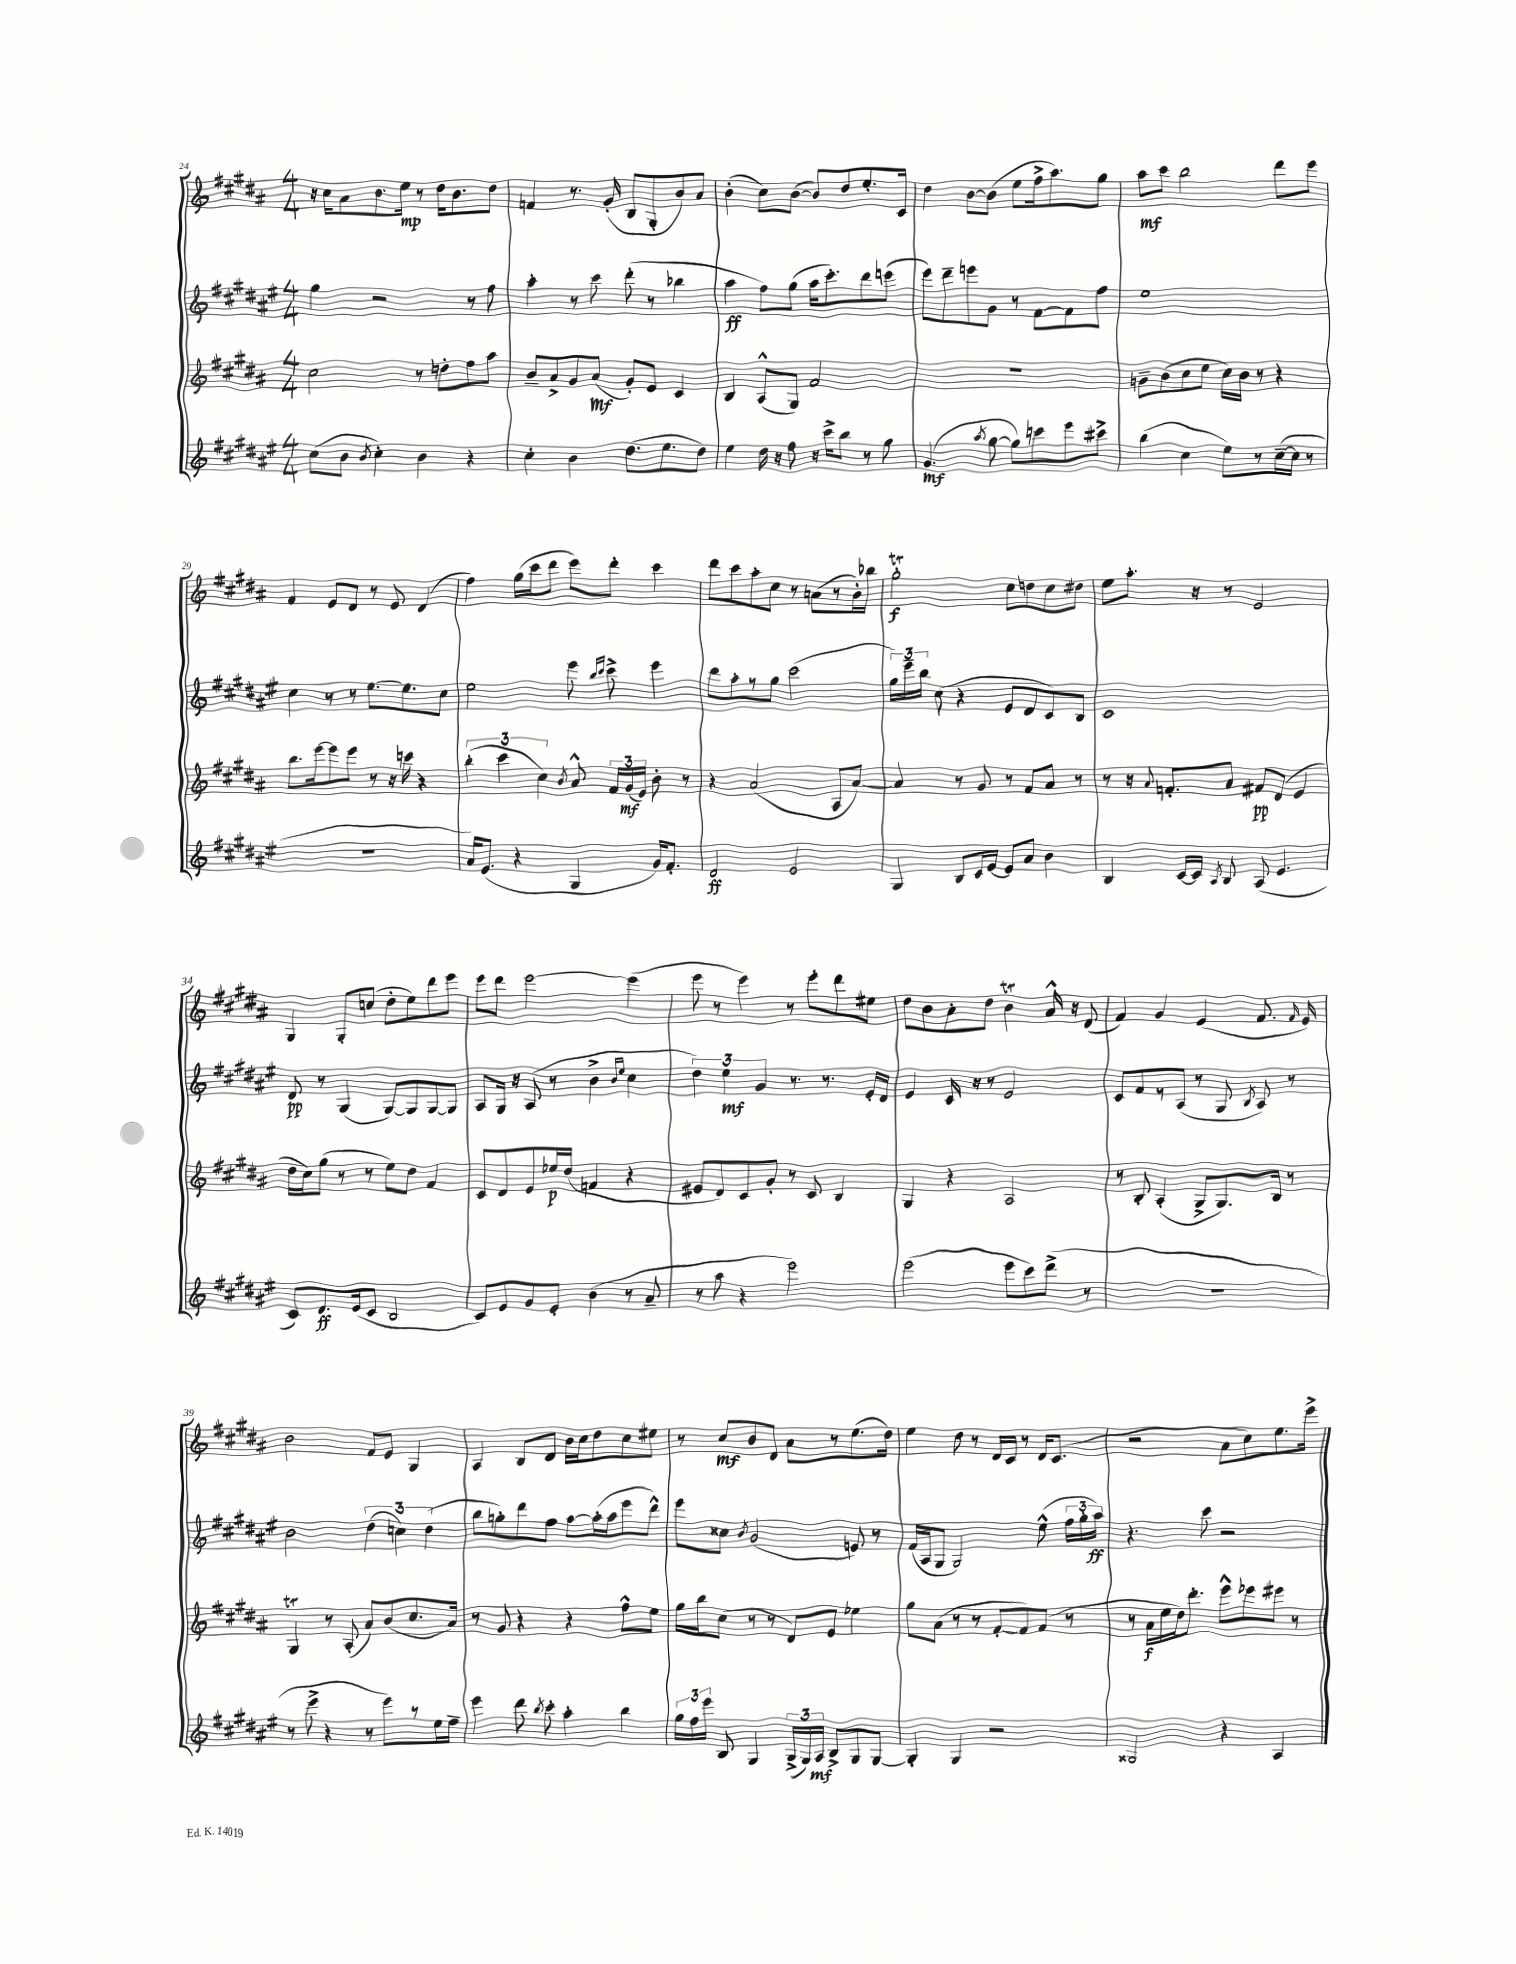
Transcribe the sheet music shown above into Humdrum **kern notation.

**kern	**dynam	**kern	**dynam	**kern	**dynam	**kern	**dynam
*part4	*part4	*part3	*part3	*part2	*part2	*part1	*part1
*staff4	*staff4	*staff3	*staff3	*staff2	*staff2	*staff1	*staff1
*clefG2	*	*clefG2	*	*clefG2	*	*clefG2	*
*k[f#c#g#d#a#e#]	*	*k[f#c#g#d#a#]	*	*k[f#c#g#d#a#e#]	*	*k[f#c#g#d#a#]	*
*M4/4	*	*M4/4	*	*M4/4	*	*M4/4	*
=24	=24	=24	=24	=24	=24	=24	=24
(8cc#\L	.	2cc#\	.	4gg#\	.	16r	.
.	.	.	.	.	.	16cc#\KL	.
8b\J	.	.	.	.	.	8a#\	.
8qb/	.	.	.	.	.	.	.
4cc#'\)	.	.	.	2r	.	8.b\	.
.	.	.	.	.	.	16ee\Jk	mp
4b\	.	8r	.	.	.	8r	.
.	.	8ddn'\L	.	.	.	16dd#\KL	.
.	.	.	.	.	.	8.b\	.
4r	.	8ff#\	.	8r	.	.	.
.	.	8aa#\J	.	8ff#\	.	8dd#\J	.
=25	=25	=25	=25	=25	=25	=25	=25
4cc#'\	.	8b~/L	.	4aa#'\	.	4fn/	.
.	.	8a#^/	.	.	.	.	.
4b\	.	8g#/	.	8r	.	8.r	.
.	.	(8a#/J	mf	8ccc#\	.	.	.
.	.	.	.	.	.	(16g#'/	.
(8.dd#\L	.	8g#'/L)	.	(8ddd#'\	.	8B/L	.
.	.	8e/J	.	8r	.	8G#'/	.
8.ee#\	.	.	.	.	.	.	.
.	.	4c#/	.	4bb-X\	.	8b/)	.
8dd#\J)	.	.	.	.	.	8a#/J	.
=26	=26	=26	=26	=26	=26	=26	=26
4ee#\	.	4B/	.	4aa#\	ff	(4b'\	.
16dd#\	.	(8A#^^/L	.	8ff#\L)	.	8cc#\L)	.
16r	.	.	.	.	.	.	.
8ff#\	.	8G#/J)	.	(8gg#\J	.	([8b\J	.
16r	.	2f#/	.	16aa#\KL	.	8b/L])	.
16ccc#^\KL	.	.	.	8.ccc#'\)	.	.	.
8bb\J	.	.	.	.	.	8dd#/	.
8r	.	.	.	8ddd#\	.	8.ee'/	.
8gg#\	.	.	.	(8eeen\J	.	.	.
.	.	.	.	.	.	16c#/Jk	.
=27	=27	=27	=27	=27	=27	=27	=27
(4.g#/	mf	1r	.	8eee#\L)	.	4dd#\	.
.	.	.	.	8ddd#~\	.	.	.
.	.	.	.	8eeen\	.	[8b\L	.
8qaa#/	.	.	.	.	.	.	.
[8gg#\	.	.	.	8g#\J	.	(8b\J]	.
8gg#\L])	.	.	.	8r	.	8ee\L	.
8cccn\	.	.	.	[8f#\L	.	16ff#^\k	.
.	.	.	.	.	.	8.aa#\)	.
8eee#\	.	.	.	8f#\]	.	.	.
8ccc#X^\J	.	.	.	8ff#\J	.	8gg#\J	.
=28	=28	=28	=28	=28	=28	=28	=28
(4bb\	.	8gn~\L	.	1ee#	.	8aa#\L	mf
.	.	(8b\	.	.	.	8ccc#\J	.
4cc#\	.	8cc#\	.	.	.	2bb\	.
.	.	8ee\J	.	.	.	.	.
8ee#\L)	.	16cc#\LL)	.	.	.	.	.
.	.	16b\JJ	.	.	.	.	.
8r	.	8r	.	.	.	.	.
([16cc#~\L	.	4r	.	.	.	8ddd#\L	.
16cc#\JJ]	.	.	.	.	.	.	.
8r	.	.	.	.	.	8eee\J	.
!!LO:LB:g=z
=29	=29	=29	=29	=29	=29	=29	=29
1r	.	8.bb\L	.	4cc#\	.	4f#/	.
.	.	[16eee\k	.	.	.	.	.
.	.	8eee\]	.	8r	.	8e/L	.
.	.	8eee\J	.	8r	.	8d#/J	.
.	.	8r	.	[8.ee#\L	.	8r	.
.	.	16r	.	.	.	8e/	.
.	.	16cccn\	.	8.ee#\]	.	.	.
.	.	4r	.	.	.	(4d#/	.
.	.	.	.	8cc#\J	.	.	.
=30	=30	=30	=30	=30	=30	=30	=30
16a#/KL)	.	(6bb'\	.	2ee#\	.	4ff#\)	.
(8.e#/J	.	.	.	.	.	.	.
.	.	6ccc#\	.	.	.	.	.
4r	.	.	.	.	.	(16gg#\LL	.
.	.	.	.	.	.	16ccc#\J	.
.	.	6cc#\)	.	.	.	.	.
.	.	.	.	.	.	8ddd#\J	.
.	.	8qb/	.	.	.	.	.
4G#/	.	8a#^^/	.	8eee#\	.	8eee\L)	.
.	.	.	.	16qqbb/LL	.	.	.
.	.	.	.	16qqccc#/JJ	.	.	.
.	.	24f#/LL	.	8ccc#^\	.	8ddd#'\J	.
.	.	(24g#/	mf	.	.	.	.
.	.	24e/JJ)	.	.	.	.	.
16g#/KL)	.	8b'\	.	4eee#\	.	4ccc#\	.
8.f#'/J	.	.	.	.	.	.	.
.	.	8r	.	.	.	.	.
=31	=31	=31	=31	=31	=31	=31	=31
2d#/	ff	4r	.	8ddd#\L	.	8ddd#\L	.
.	.	.	.	8aa#'\	.	8ccc#\	.
.	.	(2a#/	.	8r	.	8aa#'\	.
.	.	.	.	8gg#\J	.	8cc#\J	.
2e#/	.	.	.	(2ccc#\	.	8r	.
.	.	.	.	.	.	(8an\L	.
.	.	8A#/L	.	.	.	8r	.
.	.	[8a#/J)	.	.	.	16b'\L)	.
.	.	.	.	.	.	16bb-X\JJ	.
=32	=32	=32	=32	=32	=32	=32	=32
4G#/	.	4a#/]	.	24gg#\LL)	.	2gg#T'\	f
.	.	.	.	24eee#~\	.	.	.
.	.	.	.	24bb\JJ	.	.	.
.	.	.	.	(8cc#\	.	.	.
8B/L	.	8r	.	4r	.	.	.
16c#/L	.	8g#/	.	.	.	.	.
[16e#/JJ	.	.	.	.	.	.	.
8e#/L]	.	8r	.	8e#/L	.	8cc#\L	.
8a#/J	.	8f#/L	.	8d#/	.	8ddn\	.
4b\	.	8a#/J	.	8c#/)	.	8cc#\	.
.	.	8r	.	8B/J	.	8dd#X\J	.
=33	=33	=33	=33	=33	=33	=33	=33
4B/	.	8r	.	1c#	.	8ee\L	.
.	.	16r	.	.	.	8.aa#'\J	.
.	.	8qqa#/	.	.	.	.	.
.	.	8.fn'/L	.	.	.	.	.
[16c#/LL	.	.	.	.	.	.	.
16c#/JJ]	.	.	.	.	.	16r	.
8qA#/	.	.	.	.	.	.	.
8B/	.	8a#/J	.	.	.	8r	.
(8A#/	.	8f#X/L	pp	.	.	2e/	.
4.e#/	.	(8d#/J	.	.	.	.	.
.	.	4e/	.	.	.	.	.
!!LO:LB:g=z
=34	=34	=34	=34	=34	=34	=34	=34
8c#/L)	.	16dd#\LL	.	8d#/	pp	4G#/	.
.	.	16cc#\J)	.	.	.	.	.
8.d#/	ff	(8gg#\J	.	8r	.	.	.
.	.	8r	.	(4G#/	.	8G#'/L	.
(16e#/k	.	.	.	.	.	.	.
8c#/J	.	8r	.	.	.	(8ccn/J	.
2B/	.	8ee\L)	.	[8G#/L)	.	8dd#'\L	.
.	.	8dd#\J	.	8G#/]	.	8ee\)	.
.	.	4f#/	.	[8G#/	.	8ddd#\	.
.	.	.	.	8G#/J]	.	8eee\J	.
=35	=35	=35	=35	=35	=35	=35	=35
8c#/L)	.	8c#/L	.	8A#/L	.	8eee\L	.
8e#/	.	8d#/	.	16G#/Jk	.	8ddd#\J	.
.	.	.	.	16r	.	.	.
8g#/	.	8e/	.	(8A#/	.	[2eee\	.
8e#'/J	.	16ee-X/L	p	8r	.	.	.
.	.	(16dd#/JJ	.	.	.	.	.
(4b\	.	4fn/	.	4b^\	.	.	.
.	.	.	.	16qqb/LL	.	.	.
.	.	.	.	16qqee#/JJ	.	.	.
8r	.	4r	.	4cc#\	.	(4eee\]	.
8a#~/	.	.	.	.	.	.	.
=36	=36	=36	=36	=36	=36	=36	=36
8r	.	8e#X/L	.	6dd#\)	.	8eee\	.
8aa#\	.	8d#/)	.	.	.	8r	.
.	.	.	.	6ee#\	mf	.	.
4r	.	8c#/	.	.	.	4eee\)	.
.	.	.	.	6g#/	.	.	.
.	.	8g#'/J	.	.	.	.	.
2eee#\)	.	8r	.	8.r	.	8r	.
.	.	8c#/	.	.	.	8eee'\L	.
.	.	.	.	8.r	.	.	.
.	.	4B/	.	.	.	8ddd#\	.
.	.	.	.	16e#'/LL	.	8ee#X\J	.
.	.	.	.	16d#/JJ	.	.	.
=37	=37	=37	=37	=37	=37	=37	=37
(2eee#\	.	4G#/	.	4e#/	.	8dd#\L	.
.	.	.	.	.	.	8b\	.
.	.	4r	.	16c#/	.	8a#'\	.
.	.	.	.	16r	.	.	.
.	.	.	.	8r	.	8dd#\J	.
8eee#\L	.	2A#/	.	2e#/	.	4bT\	.
8ccc#\)	.	.	.	.	.	.	.
(8ddd#^\J	.	.	.	.	.	16a#^^/	.
.	.	.	.	.	.	16r	.
8r	.	.	.	.	.	(8d#/	.
=38	=38	=38	=38	=38	=38	=38	=38
1r	.	8r	.	8c#/L	.	4f#/)	.
.	.	8B'/	.	8f#/	.	.	.
.	.	(4A#'/	.	8r	.	4g#/	.
.	.	.	.	(8A#/J	.	.	.
.	.	8G#^/L	.	8r	.	(4e/	.
.	.	8.G#/)	.	8G#/	.	.	.
.	.	.	.	8qB/	.	.	.
.	.	.	.	8A#/)	.	8.f#/	.
.	.	16B/Jk	.	.	.	.	.
.	.	8r	.	8r	.	.	.
.	.	.	.	.	.	16qqf#/	.
.	.	.	.	.	.	16e/)	.
!!LO:LB:g=z
=39	=39	=39	=39	=39	=39	=39	=39
8r	.	4G#T/	.	2b\	.	2b\	.
8eee#^\	.	.	.	.	.	.	.
4r	.	8r	.	.	.	.	.
.	.	(8A#'/	.	.	.	.	.
8r	.	8a#/L)	.	(6dd#\	.	8f#/L	.
8eee#\L)	.	(8b/	.	.	.	8e/J	.
.	.	.	.	6ccn\)	.	.	.
8r	.	8.cc#/	.	.	.	4G#/	.
.	.	.	.	(6dd#\	.	.	.
16ee#\L	.	.	.	.	.	.	.
16ff#~\JJ	.	16a#/Jk)	.	.	.	.	.
=40	=40	=40	=40	=40	=40	=40	=40
4eee#\	.	8r	.	8bb\L	.	4A#/	.
.	.	8g#/	.	8ggn'\)	.	.	.
8ddd#\	.	4r	.	8ddd#\	.	8B/L	.
8qbb/	.	.	.	.	.	.	.
8ccc#'\	.	.	.	8ff#\J	.	8d#/J	.
4aa#'\	.	4r	.	[8aa#\L	.	16b\LL	.
.	.	.	.	.	.	16cc#\J	.
.	.	.	.	(16aa#'\L]	.	8dd#\	.
.	.	.	.	16aa#\J	.	.	.
4bb\	.	8ff#^^\L	.	8eee#\	.	8cc#\	.
.	.	8ee\J	.	8ddd#^^\J)	.	8ee#X\J	.
=41	=41	=41	=41	=41	=41	=41	=41
24gg#\LL	.	16gg#\LL	.	8eee#\L	.	8r	.
24ff#\	.	.	.	.	.	.	.
.	.	16bb\J	.	.	.	.	.
24eee#\JJ	.	.	.	.	.	.	.
8B/	.	(8cc#\J	.	8cc##X\J	.	8cc#/L	mf
.	.	.	.	8qb/	.	.	.
4G#/	.	8r	.	(2g#/	.	8b/	.
.	.	8r	.	.	.	8d#/J	.
(24G#^/LL	.	8d#/L)	.	.	.	8a#\L	.
24G#/)	.	.	.	.	.	.	.
24A#/JJ	mf	.	.	.	.	.	.
8B^/L	.	8e/J	.	.	.	8r	.
8G#/	.	4ee-X\	.	8en/)	.	(8.ee\	.
[8G#/J	.	.	.	8r	.	.	.
.	.	.	.	.	.	16dd#\Jk)	.
=42	=42	=42	=42	=42	=42	=42	=42
4G#'/]	.	8gg#\L	.	(16f#/LL	.	4ee\	.
.	.	.	.	16A#/J	.	.	.
.	.	(8a#\J	.	8G#/J	.	.	.
4G#/	.	8r	.	2G#/)	.	8dd#\	.
.	.	8r	.	.	.	8r	.
2r	.	[8f#'/L	.	.	.	16d#/LL	.
.	.	.	.	.	.	16c#/JJ	.
.	.	8f#/])	.	.	.	8r	.
.	.	(8f#/J	.	(8ee#^^\	.	16d#/KL	.
.	.	.	.	.	.	(8.c#/J	.
.	.	8r	.	24ff#\LL	.	.	.
.	.	.	.	24gg#'\	.	.	.
.	.	.	.	24aa#\JJ)	ff	.	.
=43	=43	=43	=43	=43	=43	=43	=43
2G##X/	.	8r	.	4.r	.	2r	.
.	.	16a#\LL	f	.	.	.	.
.	.	16ee\	.	.	.	.	.
.	.	16dd#\J)	.	.	.	.	.
.	.	8.ddd#'\J	.	.	.	.	.
.	.	.	.	8ccc#\	.	.	.
4r	.	8eee^^\L	.	2r	.	8a#\L	.
.	.	8eee-X\	.	.	.	8cc#\)	.
4A#/	.	8eee#X\J	.	.	.	8.ee\	.
.	.	8r	.	.	.	.	.
.	.	.	.	.	.	16eee^\Jk	.
==	==	==	==	==	==	==	==
*-	*-	*-	*-	*-	*-	*-	*-
